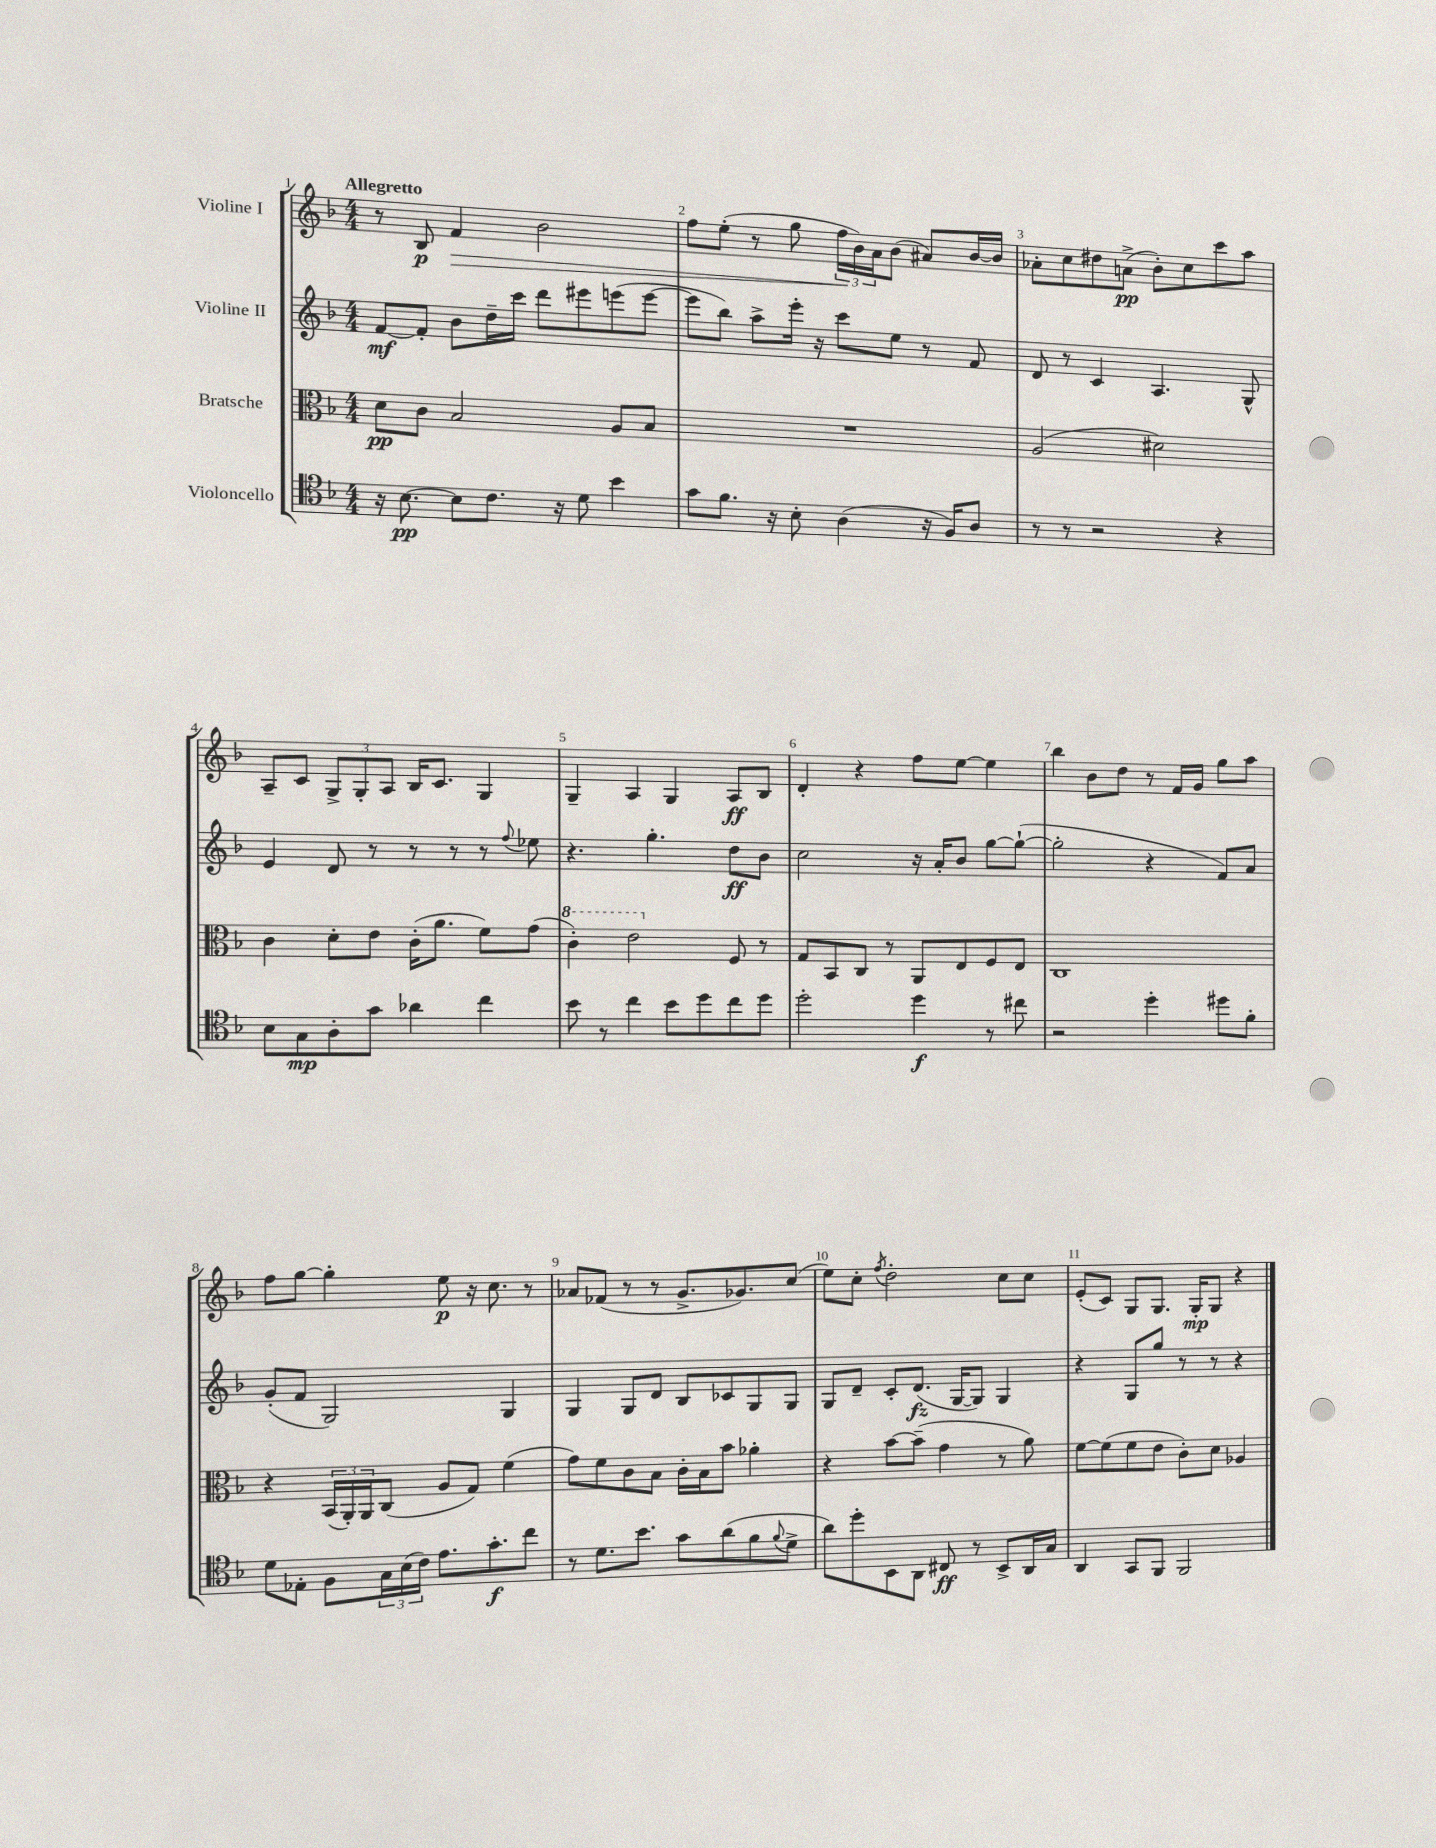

**kern	**kern	**kern	**kern
*staff4	*staff3	*staff2	*staff1
*clefC4	*clefC3	*clefG2	*clefG2
*k[b-]	*k[b-]	*k[b-]	*k[b-]
*M4/4	*M4/4	*M4/4	*M4/4
16r	8d	[8f	8r
[8.B-	.	.	.
.	8c	8f']	8B-
8B-]	2B-	8b-	4f
8.c	.	16dd~	.
.	.	16ccc	.
.	.	8ddd	2b-
16r	.	.	.
8d	.	8eee#	.
4b-	8A	(8eee	.
.	8B-	[8eee	.
=	=	=	=
8g	1r	8eee]	8ff
8.f	.	8bb-)	(8ee'
.	.	8aa^	8r
16r	.	.	.
8B-'	.	16eee'	8gg
.	.	16r	.
(4A	.	8ccc	24ff
.	.	.	24b-)
.	.	.	24a
.	.	8ee	(8b-
16r	.	8r	8a#)
16F)	.	.	.
8A	.	8f	[16b-
.	.	.	16b-]
=	=	=	=
8r	(2A	8d	8a-'
8r	.	8r	8cc
2r	.	4c	8dd#
.	.	.	(8a^
.	2d#)	4.A	8b-')
.	.	.	8cc
4r	.	.	8ccc
.	.	8G^^	8aa
=	=	=	=
8B-	4c	4e	8A~
8G	.	.	8c
8A'	8d'	8d	12G^
.	.	.	12G'
8g	8e	8r	.
.	.	.	12A
4a-	(16c'	8r	16B-
.	8.a	.	8.c
.	.	8r	.
4cc	8f)	8r	4G
.	.	8qqff	.
.	(8g	8ee-	.
=	=	=	=
8b-	4cc')	4.r	4G~
8r	.	.	.
4cc	2ee	.	4A
.	.	4.gg'	.
8b-	.	.	4G
8dd	.	.	.
8cc	8F	8dd	8A
8dd	8r	8b-	8B-
=	=	=	=
2dd'	8G	2cc	4d'
.	8BB-	.	.
.	8C	.	4r
.	8r	.	.
4dd	8AA	16r	8ff
.	.	16a'	.
.	8E	8b-	[8ee
8r	8F	[8gg	4ee]
8cc#	8E	(8gg`_	.
=	=	=	=
2r	1C	2gg']	4bb-
.	.	.	8b-
.	.	.	8dd
4dd'	.	4r	8r
.	.	.	16f
.	.	.	16g
8dd#	.	8f)	8gg
8f'	.	8a	8aa
=	=	=	=
8d	4r	(8g'	8ff
8E-'	.	8f	[8gg
8F	(24BB-	2G)	4gg']
.	24AA')	.	.
.	24AA	.	.
24G	(8C	.	.
(24B-	.	.	.
24c)	.	.	.
8.e	8A	.	8ee
.	8G)	.	16r
8.g'	.	.	8.cc
.	(4f	4G	.
8cc	.	.	8r
=	=	=	=
8r	8g)	4G	8a-
8.d	8f	.	(8f-
.	8c	8G	8r
8.b-	.	.	.
.	8B-	8d	8r
8g	16c'	8B-	8.g^
.	16B-	.	.
(8a	8b-	8c-	.
.	.	.	8.g-)
8f	4a-'	8G	.
8qqf	.	.	.
8d^	.	8G	(8cc
=	=	=	=
8a)	4r	8G	8ee)
8dd'	.	8d~	8cc'
.	.	.	8qff
8BB-	[8b-	8c'	2dd'
8AA	(8b-~]	(8.d	.
8C#	4g	.	.
.	.	[16G	.
8r	.	8G])	.
8BB-^	8r	4G	8cc
16AA	8a)	.	8cc
16G	.	.	.
=	=	=	=
4AA	[8f	4r	(8e'
.	(8f]	.	8c)
8GG	8f	8G	8G
8FF	8e	8gg	8.G
2FF	8c')	8r	.
.	.	.	16G'
.	8d	8r	8G
.	4A-	4r	4r
==	==	==	==
*-	*-	*-	*-
